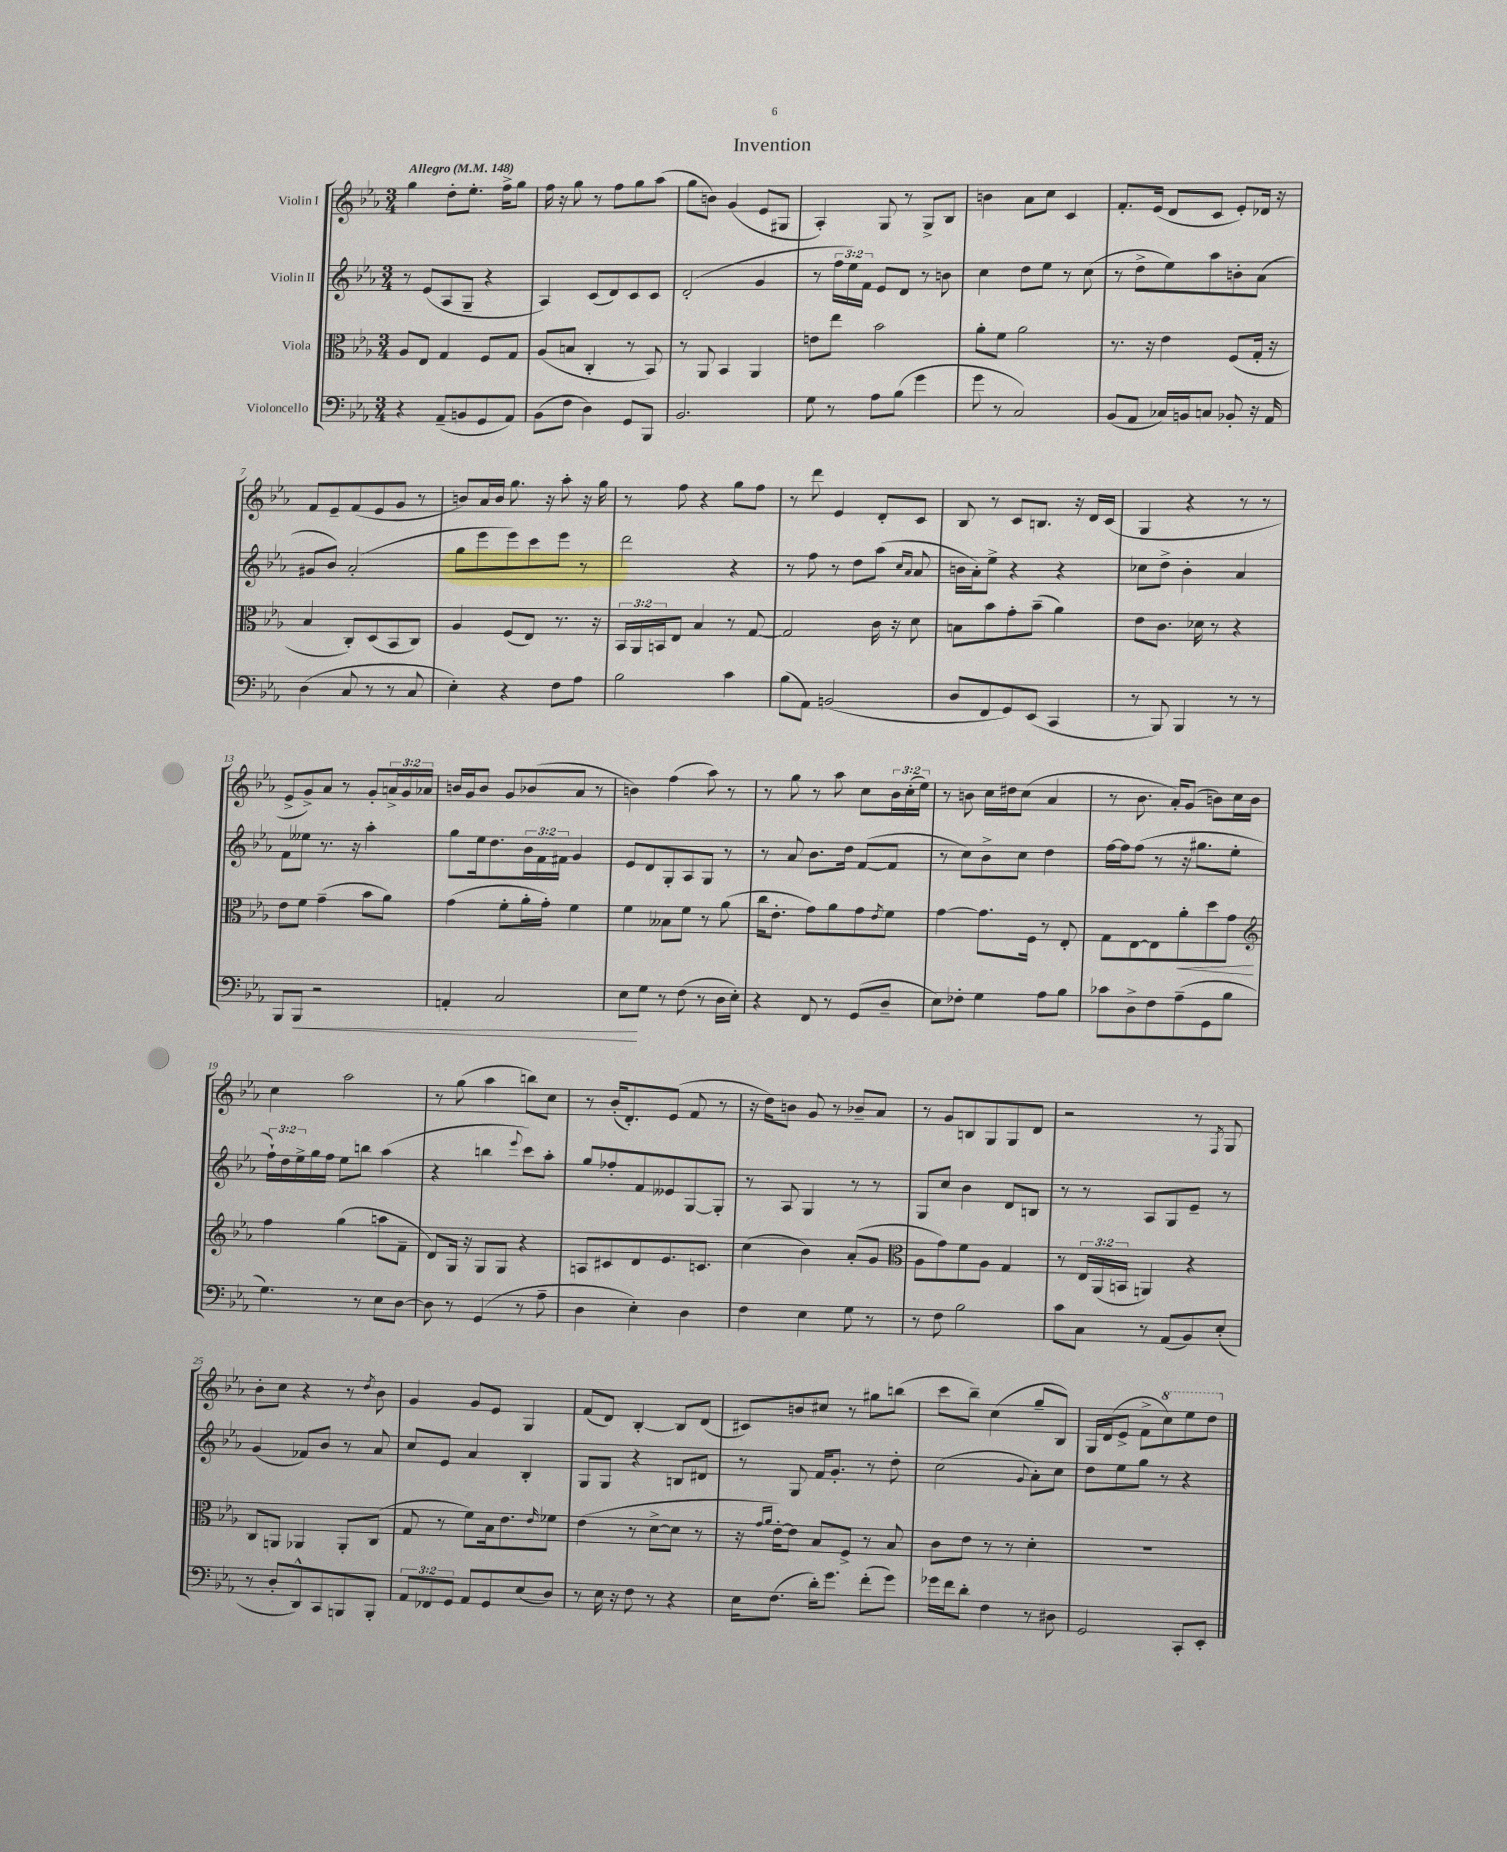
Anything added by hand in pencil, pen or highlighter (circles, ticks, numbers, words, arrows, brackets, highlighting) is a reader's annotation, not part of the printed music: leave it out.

**kern	**kern	**kern	**kern
*staff4	*staff3	*staff2	*staff1
*clefF4	*clefC3	*clefG2	*clefG2
*k[b-e-a-]	*k[b-e-a-]	*k[b-e-a-]	*k[b-e-a-]
*M3/4	*M3/4	*M3/4	*M3/4
*MM148	*MM148	*MM148	*MM148
4r	8A-	8r	4gg
.	8E-	(8e-	.
(8AA-~	4G	8A-	8dd'
8BB	.	8G~	8.ee-'
8GG	8F	4r	.
.	.	.	16ff^
8AA-)	8G	.	8gg
=	=	=	=
(8BB-	(8A-	4A-)	16ff
.	.	.	16r
8F	8B	.	8gg
4D)	4C'	(8c	8r
.	.	8d)	8ff
8GG	8r	8c	8gg
8BBB-	8BB-)	8c	(8aa-
=	=	=	=
2.BB-	8r	(2d'	8gg
.	8AA-	.	8b)
.	4BB-	.	(4g
.	4AA-	4g	8e-
.	.	.	8G#
=	=	=	=
8G	8e	8r	4A-')
8r	8ee-	24ff	.
.	.	24ee-)	.
.	.	24f	.
8A-	2b-	8e-	8G
(8B-	.	8d	8r
4g	.	8r	8G^
.	.	8b	8B-
=	=	=	=
8g	8a-'	4cc	4b
8r	8f	.	.
2C)	2a-	8dd	8a-
.	.	8ee-	8cc
.	.	8r	4c
.	.	(8cc	.
=	=	=	=
(8BB-	8.r	8r	8.f'
8AA-	.	8dd^	.
.	16r	.	(16e-
16C-)	4e-	8ee-)	8d
16BB	.	.	.
8C	.	8aa-	8c
8BB-'	(8F	8b'	8e-')
16r	16G'	(8a-	16d-
16AA-	16r	.	16r
=	=	=	=
(4D	4B-	8g#	8f
.	.	8b-)	8e-~
8C	8C')	(2a-'	(8f
8r	(8D	.	8e-
8r	8BB-	.	8g
8C	8C)	.	8r
=	=	=	=
4E-')	4A-	8gg	8b)
.	.	8eee-	16a-
.	.	.	16b
4r	(8F	8eee-)	8.gg
.	8E-)	8ccc	.
.	.	.	16r
8F	8.r	8eee-	8aa-'
8A-	.	8r	16r
.	16r	.	16gg
=	=	=	=
2B-	24BB-	2ddd	8r
.	24AA-	.	.
.	24BB	.	.
.	8E-	.	8ff
.	4B-	.	4r
4c	8r	4r	8gg
.	[8G	.	8ff
=	=	=	=
(8B-	2G]	8r	8r
8AA-)	.	8ff	8ddd
(2BB	.	8r	4e-
.	.	8dd	.
.	16c	(8aa-	8d'
.	16r	.	.
.	.	16qqcc	.
.	.	16qqa-	.
.	8d	8a-	8c
=	=	=	=
8D	8B	16b	8B-
.	.	16a-')	.
8FF	8b-	8ee-^	8r
8GG)	8g'	4r	8c
(8EE-	(8b-~	.	8.B
4CC	4a-)	4r	.
.	.	.	16r
.	.	.	16d
.	.	.	(16c
=	=	=	=
8r	8e-	8cc-	4G
8BBB-)	8.c	8dd^	.
4BBB-	.	4b-'	4r
.	16d-	.	.
.	8r	.	.
8r	4r	4a-	8r
8r	.	.	8r
=	=	=	=
8BBB-	8e-	8f	8e-^
8BBB-	8f	8ee--	8g^)
2r	(4g~	8.r	8a-
.	.	.	8r
.	.	16r	.
.	8b-	4aa-'	8g'
.	8a-)	.	24a^
.	.	.	24g
.	.	.	24a-
=	=	=	=
4AA'	(4g	8gg	16b
.	.	.	16g
.	.	16ee-	8b
.	.	8.dd	.
2C	8f'	.	8g
.	16a-'	24b-	(8b-
.	.	24f	.
.	16g')	.	.
.	.	24f#	.
.	4f	4g	8a-
.	.	.	8r
=	=	=	=
8E-	4f	8e-	4b)
8G	.	8d	.
8r	8B--	8G'	(4ff
(8F	8f	8A-	.
8r	8r	8G	8aa-)
16D	(8a-	8r	8r
16E-')	.	.	.
=	=	=	=
4r	16cc	8r	8r
.	8.e-'	.	.
.	.	8a-	8gg
8FF	8g)	8.b-	8r
8r	8a-	.	8aa-
.	.	16dd	.
(8GG	8g	([8f	8cc
.	8qe-	.	.
8D~	8f	8f]	24b-
.	.	.	(24cc'
.	.	.	24ee-)
=	=	=	=
8E-)	[4g	8r	8r
8F-'	.	8cc)	8b
4G	8.g]	8b-^	16cc
.	.	.	16dd#
.	.	8cc	(8cc
.	16F	.	.
8A-	8r	4dd	4a-
8B-	8E-'	.	.
=	=	=	=
8c-	8G	[16ff	8r
.	.	16ff]	.
8D^	[8E-	(8ff	8.b-
8F	8E-]	8r	.
.	.	.	16a-')
(8A-~	8a-'	16r	(8g
.	.	8.gg#	.
8GG	8dd	.	8b)
8B-	8g	8ee-'	16cc
.	.	.	16b
=	=	=	=
*	*clefG2	*	*
4.G)	4ff	24ff`)	4cc
.	.	24dd	.
.	.	24ee-^	.
.	.	16gg	.
.	.	16ff	.
.	(4gg	8ee-	2aa-
8r	.	8bb	.
8E-	8aa	(4aa-	.
[8D	8f~	.	.
=	=	=	=
8D]	8d)	4r	8r
8r	16G	.	(8gg
.	16r	.	.
(4GG	8G	4bb	4aa-
.	8G	.	.
.	.	8qqeee-	.
8r	4r	8ccc)	8bb)
8A-~	.	8aa-'	8cc
=	=	=	=
4D	8A	8gg	8r
.	8c#	8ff-'	(16b-'
.	.	.	8.d')
4E-')	8d	8f	.
.	8.e-	8e--	(8e-
4D	.	[8G	8f
.	8.c	.	.
.	.	8G']	8r
=	=	=	=
4F	(4cc	8r	16r
.	.	.	16dd)
.	.	8A-	8b
4E-	4b-)	4G	8g
.	.	.	8r
8G	(8a-'	8r	8b-~
8r	8g	8r	8a-
=	=	=	=
*	*clefC3	*	*
8r	8A-	8G	8r
8F	8g)	8cc	8g
2B-	8f	4b-	8B
.	8A-	.	8G
.	4G	8d	8G
.	.	8B	8d
=	=	=	=
8c	8r	8r	2r
8C	24E-	8r	.
.	(24AA-	.	.
.	24BB	.	.
8r	4AA)	8A-	.
(8AA-	.	8G	.
8BB-)	4r	8e-~	8r
.	.	.	8qF
(8E-'	.	8r	8G
=	=	=	=
8r	8C	(4g	8b-'
8D'	8AA	.	8cc
8DD^^)	4AA-	8f-)	4r
8CC	.	8b-	.
8BBB	8AA-'	8r	8r
.	.	.	8qdd
8BBB'	(8C	8a-	8b-
=	=	=	=
12AA-	8G	8cc	4g
12FF-	.	.	.
.	8r	8e-	.
12GG	.	.	.
8AA-	8f)	4a-	8g
8GG	16B-	.	8e-
.	8.e-	.	.
(8E-	.	4B-'	4G
.	16qqe-	.	.
8D)	8f-	.	.
=	=	=	=
8r	(4e-	8G	(8f
16E-	.	8G	8d)
16r	.	.	.
8F	8r	4r	[4B-'
8r	[8d^	.	.
4r	8d]	8B	8B-]
.	8r	8d#	(8d
=	=	=	=
16E-	16r	8r	8c#)
.	16qqg	.	.
.	16qqa-	.	.
(8.F	[16e-')	.	.
.	8e-]	8G	8b
16d')	8B-	16f	8cc#
8.g	.	8.g'	.
.	8F^	.	8r
(8f'	8r	8r	8gg#
8g)	8B-	8dd'	(8bb
=	=	=	=
16g-	8c	(2cc	8ccc
16f	.	.	.
8d'	8e-	.	8bb-~)
4F	8r	.	(4cc
.	8r	.	.
.	.	8qqg	.
8r	4d'	8a-')	8gg~
8D#	.	8cc	8B-)
=	=	=	=
2GG	2.r	8dd	16G
.	.	.	(16d
.	.	8ee-	8e-^
.	.	8gg	8f^
.	.	8r	8ccc)
8CC'	.	4r	8eee-
8EE-'	.	.	8ddd
==	==	==	==
*-	*-	*-	*-
